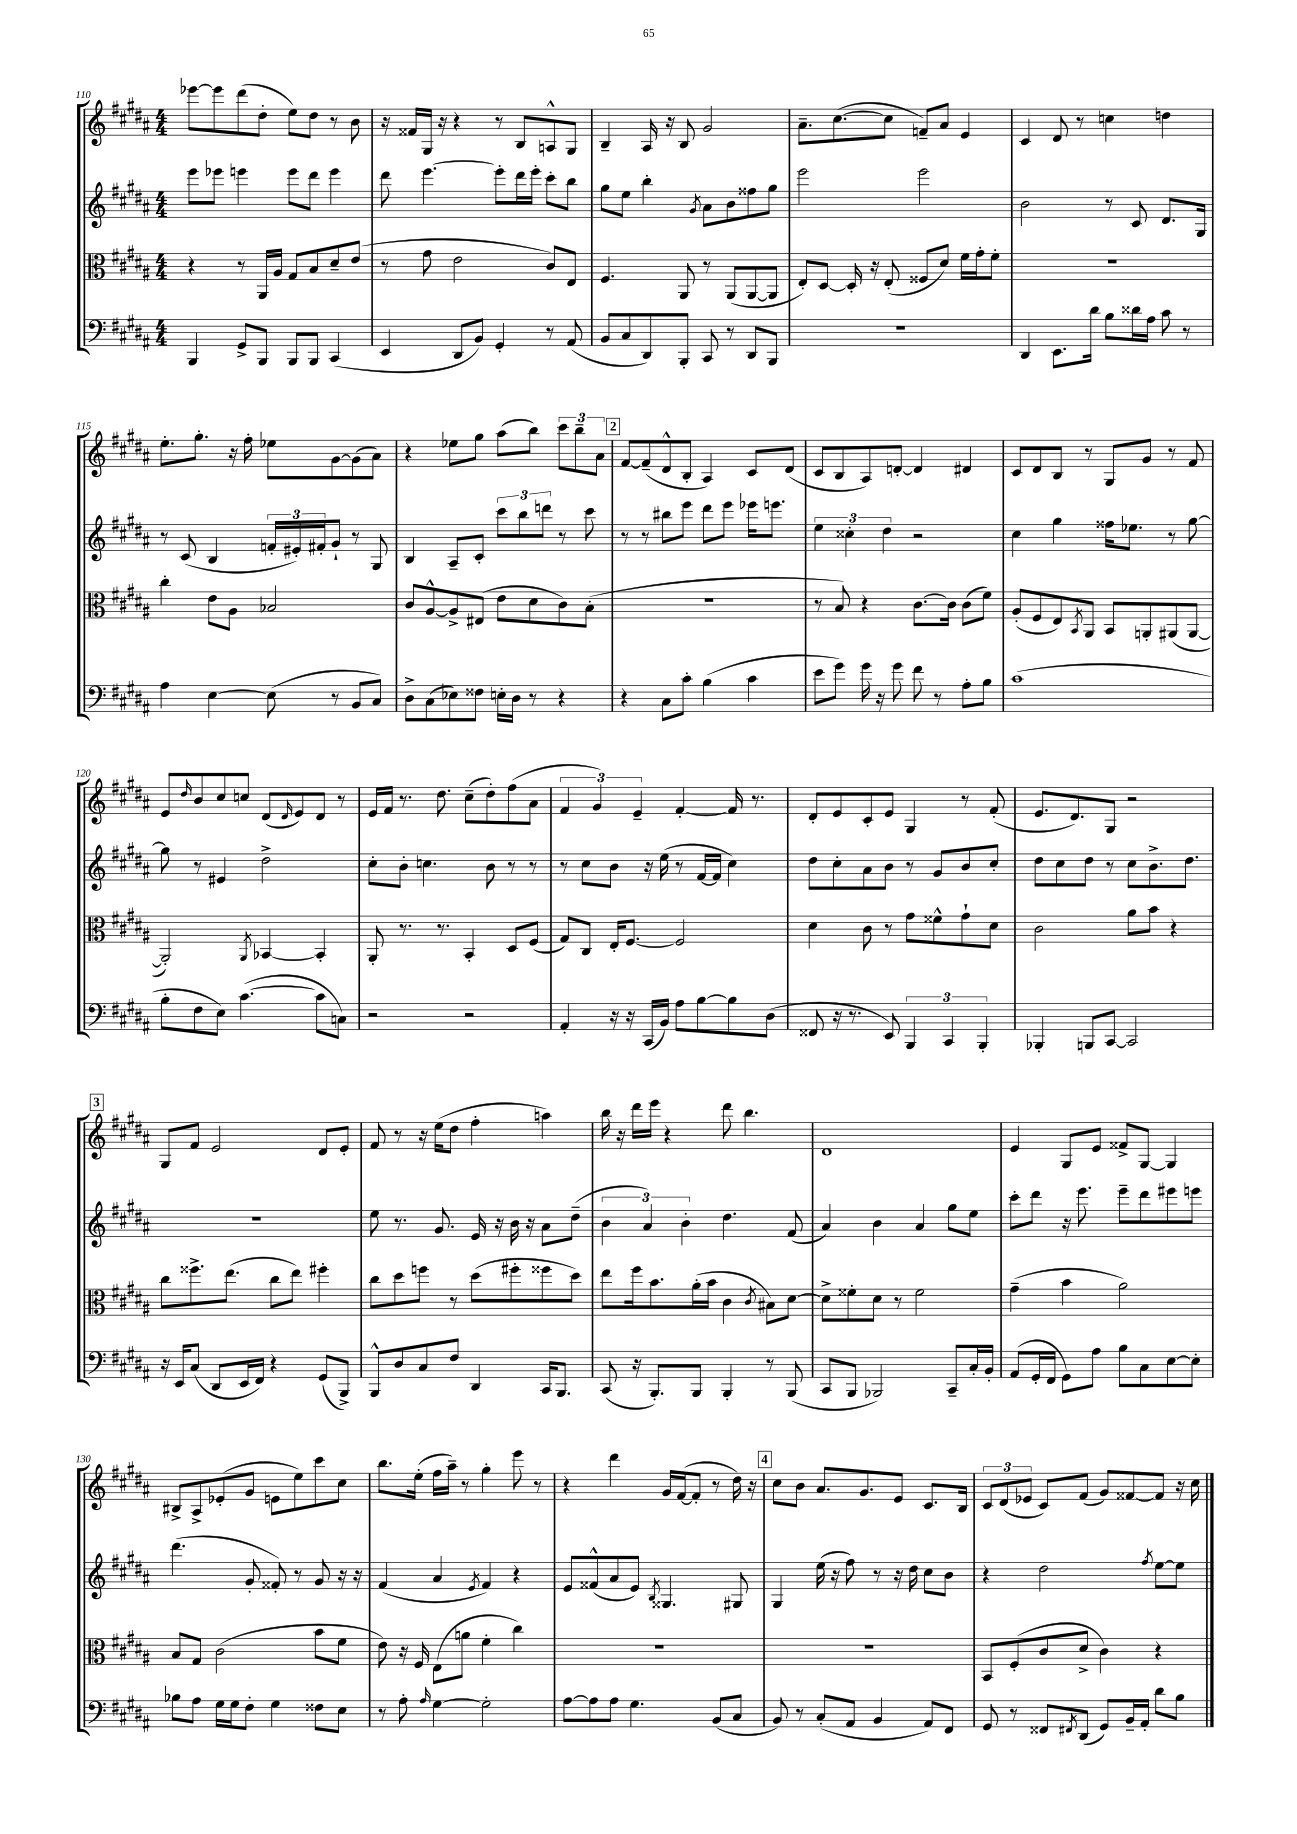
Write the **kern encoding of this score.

**kern	**kern	**kern	**kern
*staff4	*staff3	*staff2	*staff1
*clefF4	*clefC3	*clefG2	*clefG2
*k[f#c#g#d#a#]	*k[f#c#g#d#a#]	*k[f#c#g#d#a#]	*k[f#c#g#d#a#]
*M4/4	*M4/4	*M4/4	*M4/4
4BBB	4r	8eee	[8eee-
.	.	8eee-	8eee-]
8GG#^	8r	4eee	(8ddd#
8BBB	16AA#	.	8dd#'
.	16A#	.	.
8BBB	8G#	8eee	8ee)
8BBB	8B	8ddd#	8dd#
(4CC#	8d#~	4eee	8r
.	(8e	.	8b
=	=	=	=
4EE	8r	8ddd#	16r
.	.	.	16f##
.	8g#	[4.eee	16G#
.	.	.	16r
8DD#	2e	.	4r
8BB)	.	.	.
4GG#'	.	8eee']	8r
.	.	16ddd#	8B
.	.	16eee'	.
8r	8c#)	8ccc#'	8A^^
(8AA#	8E	8bb	8G#
=	=	=	=
8BB	4.F#	8gg#	4B~
8C#	.	8ee	.
8DD#)	.	4bb'	16A#
.	.	.	16r
8BBB'	8AA#	.	8B
.	.	8qg#	.
8CC#	8r	8a#	2g#
8r	(8AA#	8b	.
8DD#	[8AA#	8ff##	.
8BBB	8AA#]	8gg#	.
=	=	=	=
1r	8E')	2eee	8.a#~
.	[8D#	.	.
.	.	.	([8.cc#
.	16D#']	.	.
.	16r	.	.
.	(8E'	.	8cc#]
.	8F##	2eee	8f~)
.	8d#)	.	8a#
.	16f#	.	4e
.	16g#'	.	.
.	8f#'	.	.
=	=	=	=
4DD#	1r	2b	4c#
8.EE	.	.	8d#
.	.	.	8r
16d#	.	.	.
8B	.	8r	4cc
16d##	.	8c#	.
16A#	.	.	.
8c#	.	8.d#	4dd
8r	.	.	.
.	.	16G#	.
=	=	=	=
4A#	4cc#'	8r	8.ee'
.	.	(8c#	.
.	.	.	8.gg#'
[4E	8e	4B	.
.	8A#	.	16r
.	.	.	16ff#'
(8E]	2B-	24f'	8ee-
.	.	24e#')	.
.	.	24f#'	.
8r	.	8g#`	[8g#
8BB	.	8r	(8g#]
8C#)	.	8G#	8a#)
=	=	=	=
8D#^	8c#	4B	4r
(8C#	[8A#^^	.	.
8E-)	8A#^]	8A#~	8ee-
8F##	(8E#	8c#'	8gg#
16E'	8e	12ccc#	(8aa#
16D#	.	.	.
.	.	12bb	.
8r	8d#	.	8bb)
.	.	12ddd	.
4r	8c#)	8r	12ccc#
.	.	.	12bb~
.	(8B'	8ccc#	.
.	.	.	12a#
=	=	=	=
4r	1r	8r	[8f#
.	.	8r	(8f#~]
8C#	.	8bb#	8d#^^
8c#'	.	8eee	8B'
(4B	.	8ddd#	4A#)
.	.	8eee	.
4c#	.	16eee-	8c#
.	.	8.eee	.
.	.	.	(8d#
=	=	=	=
8e	8r	6ee	8c#
8g#)	8B)	.	8B
.	.	6cc##'	.
16g#	4r	.	8A#)
16r	.	.	.
.	.	6dd#	.
8g#	.	.	[8d'
8f#	[8.c#	2r	4d]
8r	.	.	.
.	16c#]	.	.
8A#'	(8c#	.	4d#
8B	8f#)	.	.
=	=	=	=
(1c#	(8A#'	4cc#	8c#
.	8F#	.	8d#
.	8E)	4gg#	8B
.	8qBB	.	.
.	8AA#	.	8r
.	8BB	16ff##	8G#
.	.	8.ee-	.
.	8AA'	.	8g#
.	(8AA#	8r	8r
.	[8AA#	[8gg#	8f#
=	=	=	=
8B'	2AA#'])	8gg#]	8e
.	.	.	16qqdd#
8F#	.	8r	8b
8E)	.	4e#	8cc#
([4.c#	.	.	8cc
.	8qAA#	.	.
.	[4BB-	2dd#^	(8d#
.	.	.	16qqd#
.	.	.	8e)
8c#]	4BB-']	.	8d#
8C)	.	.	8r
=	=	=	=
2r	8AA#'	8cc#'	16e
.	.	.	16f#
.	8.r	8b'	8.r
.	.	4.cc	.
.	8.r	.	8.dd#
2r	4BB'	.	(8cc#~
.	.	8b	8dd#')
.	8D#	8r	(8ff#
.	(8F#	8r	8a#
=	=	=	=
4AA#'	8G#)	8r	6f#
.	8C#	8cc#	.
.	.	.	6g#)
16r	16E'	8b	.
16r	[8.F#	.	.
.	.	.	6e~
(16CC#	.	16r	.
16BB)	.	(16ee	.
8A#	2F#]	8r	[4f#'
[8B	.	[16f#	.
.	.	16f#]	.
8B]	.	4cc#)	16f#]
.	.	.	8.r
(8D#	.	.	.
=	=	=	=
8FF##	4d#	8dd#	8d#'
16r	.	8cc#'	8e
8.r	.	.	.
.	8c#	8a#	8c#'
8EE)	8r	8b	8e
6BBB	8g#	8r	4G#
.	8f##^^	8g#	.
6CC#	.	.	.
.	8g#`	8b	8r
6BBB'	.	.	.
.	8d#	8cc#'	(8f#'
=	=	=	=
4BBB-'	2c#	8dd#	8.e
.	.	8cc#	.
.	.	.	8.d#)
8BBB	.	8dd#	.
[8CC#	.	8r	8G#
2CC#]	8a#	8cc#	2r
.	8b	8.b^	.
.	4r	.	.
.	.	8.dd#	.
=	=	=	=
16r	8cc#	1r	8G#
16EE	.	.	.
(8C#	8.ff##^	.	8f#
8DD#	.	.	2e
.	(8.ee	.	.
16EE	.	.	.
16FF#)	.	.	.
4r	8cc#	.	.
.	8ee)	.	.
(8GG#	4ff#'	.	8d#
8BBB^)	.	.	8e'
=	=	=	=
8BBB^^	8cc#	8ee	8f#
8D#	8dd#	8.r	8r
8C#	8ff	.	16r
.	.	8.g#	(16ee
8F#	8r	.	8dd#
4DD#	(8dd#	16e	4ff#'
.	.	16r	.
.	8ff#'	16b	.
.	.	16r	.
16CC#	8ff##	8a#	4aa)
8.BBB	.	.	.
.	8dd#)	(8dd#~	.
=	=	=	=
(8CC#	8ee	6b	16bb
.	.	.	16r
16r	16ff#	.	16ddd#
.	.	6a#)	.
8.BBB')	8.b	.	16eee
.	.	.	4r
.	.	6b'	.
8BBB	(16a#'	.	.
.	16b	.	.
4BBB'	4c#	4.dd#	8ddd#
.	.	.	4.bb
.	8qc#	.	.
8r	8B#)	.	.
(8BBB	[8d#	(8f#	.
=	=	=	=
8CC#	8d#^]	4a#)	1d#
8BBB	8f##'	.	.
2BBB-)	8d#	4b	.
.	8r	.	.
.	2f##	4a#	.
8CC#~	.	8gg#	.
16C#'	.	8ee	.
16BB'	.	.	.
=	=	=	=
(8AA#	(4g#~	8ccc#'	4e
16GG#'	.	8ddd#	.
16FF#	.	.	.
8GG#)	4b	16r	8G#
.	.	8.eee	.
8A#	.	.	8e
8B	2a#)	8eee~	8f##^
8C#	.	8ddd#	[8G#
[8E	.	8eee#	4G#]
8E']	.	8eee	.
=	=	=	=
8B-	8B	(4.ddd#	8B#^
8A#	8G#	.	8A#^
16G#	(2c#	.	(8e-'
16G#	.	.	.
8F#'	.	8g#'	8g#
4G#	.	8f##')	8e
.	.	8r	8ee)
8F##	8b	8g#	8ccc#
8E	8f#	16r	8cc#
.	.	16r	.
=	=	=	=
8r	8e)	(4f#	8.bb
8A#'	16r	.	.
.	16F#	.	(16ee'
16qqA#	.	.	.
[4G#	(8E	4a#	16ff#
.	.	.	16aa#~)
.	8a	.	8r
.	.	8qe	.
2G#']	4f#'	4f#)	4gg#'
.	4cc#)	4r	8eee
.	.	.	8r
=	=	=	=
[8A#	1r	8e	4r
8A#]	.	(8f##^^	.
8A#	.	8a#	4ddd#
4.G#	.	8e)	.
.	.	8qB	.
.	.	4.G##	16g#
.	.	.	([16f#
.	.	.	8f#']
(8BB	.	.	8r
8C#	.	8G#	16dd#)
.	.	.	16r
=	=	=	=
8BB)	1r	4G#	8cc#
8r	.	.	8b
(8C#'	.	(16ee	8.a#
.	.	16r	.
8AA#	.	8ff#)	.
.	.	.	8.g#
4BB	.	8r	.
.	.	16r	8e
.	.	16dd#	.
8AA#)	.	8cc#	8.c#
8FF#	.	8b	.
.	.	.	16B
=	=	=	=
8GG#	8BB	4r	12c#
.	.	.	(12d#
8r	(8F#'	.	.
.	.	.	12e-
8FF##	8c#	2dd#	8c#)
8qFF#	.	.	.
(8DD#	8d#^	.	(8f#
8GG#)	4c#)	.	8g#)
16BB~	.	.	[8f##
16AA#'	.	.	.
.	.	8qff#	.
8d#	4r	[8ee	8f##]
8B	.	8ee]	16r
.	.	.	16cc#
==	==	==	==
*-	*-	*-	*-
